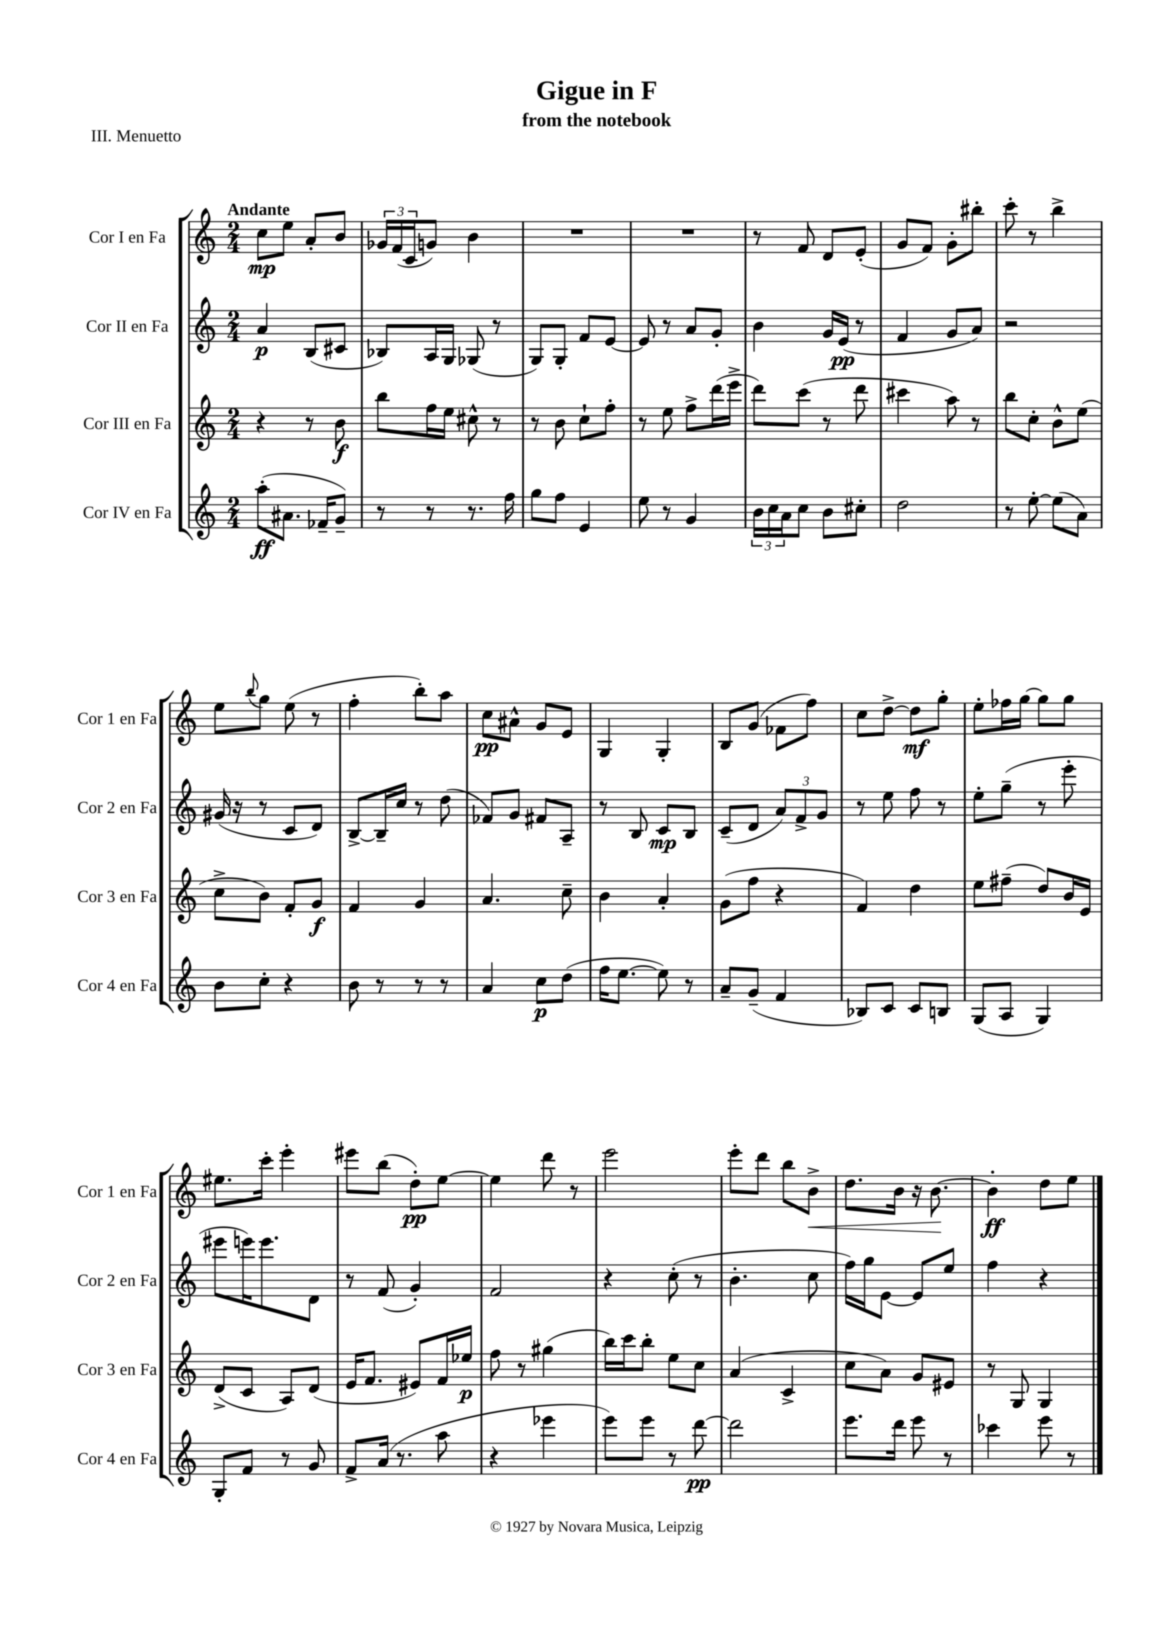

**kern	**kern	**kern	**kern
*staff4	*staff3	*staff2	*staff1
*clefG2	*clefG2	*clefG2	*clefG2
*k[]	*k[]	*k[]	*k[]
*M2/4	*M2/4	*M2/4	*M2/4
(8aa'\L	4r	4a/	8cc\L
8.a#\J	.	.	8ee\J
.	8r	(8B/L	8a'/L
16f-~/LK	.	.	.
8g~/J)	8b\	8c#/J	8b/J
=	=	=	=
8r	8bb\L	8B-/L)	24g-/LL
.	.	.	(24f/
.	.	.	24c/J
8r	16ff\L	16A/L	8g/J)
.	16ee\JJ	16G/JJ	.
8.r	8cc#^^\	(8G-/	4b\
.	8r	8r	.
16ff\	.	.	.
=	=	=	=
8gg\L	8r	8G/L)	2r
8ff\J	8b\	8G'/J	.
4e/	8cc`\L	8f/L	.
.	8ff'\J	[8e/J	.
=	=	=	=
8ee\	8r	8e/]	2r
8r	8ee\	8r	.
4g/	8ff^\L	8a/L	.
.	(16ddd\L	8g'/J	.
.	16eee^\JJ	.	.
=	=	=	=
24b\LL	8ddd\L)	4b\	8r
24cc\	.	.	.
24a\J	.	.	.
8cc\J	(8ccc\J	.	8f/
8b\L	8r	16g/LL	8d/L
.	.	(16e/JJ	.
8cc#'\J	8ddd\	8r	(8e'/J
=	=	=	=
2dd\	4ccc#\	4f/	8g/L
.	.	.	8f/J)
.	8aa\)	8g/L	8g'\L
.	8r	8a/J)	8bb#'\J
=	=	=	=
8r	8bb\L	2r	8ccc'\
[8ee'\	8cc'\J	.	8r
(8ee\]L	8b^^\L	.	4bb^\
8a\J)	(8ee\J	.	.
=	=	=	=
8b\L	8cc^\L	(16g#/	8ee\L
.	.	16r	.
.	.	.	8qqbb/
8cc'\J	8b\J)	8r	8gg\J
4r	8f'/L	8c/L	(8ee\
.	8g/J	8d/J)	8r
=	=	=	=
8b\	4f/	[8B^/L	4ff'\
8r	.	16B~/]L	.
.	.	16cc/JJ	.
8r	4g/	8r	8bb'\L)
8r	.	(8dd\	8aa\J
=	=	=	=
4a/	4.a/	8f-/L)	8cc\L
.	.	8g/J	8a#^^\J
8cc\L	.	8f#/L	8g/L
(8dd\J	8cc~\	8A~/J	8e/J
=	=	=	=
16ff\LK	4b\	8r	4G/
[8.ee\J	.	.	.
.	.	8B/	.
8ee\])	4a'/	8c/L	4G'/
8r	.	8B/J	.
=	=	=	=
8a~/L	(8g\L	(8c~/L	8B/L
(8g~/J	8ff\J	8d/J	(8g/J
4f/	4r	12a/L)	8f-\L
.	.	12f^/	.
.	.	.	8ff\J)
.	.	12g/J	.
=	=	=	=
8B-/L)	4f/)	8r	8cc\L
8c/J	.	8ee\	[8dd^\J
8c/L	4dd\	8ff\	8dd\]L
8B/J	.	8r	8gg'\J
=	=	=	=
(8G/L	8ee\L	8ee'\L	8ee'\L
8A/J	(8ff#~\J	(8gg~\J	16ff-\L
.	.	.	[16gg\JJ
4G/)	8dd/L)	8r	8gg\]L
.	16b/L	8eee'\	8gg\J
.	16e/JJ	.	.
=	=	=	=
8G'/L	(8d^/L	8eee#\L	8.ee#\L
8f/J	8c/J	16eee\K)	.
.	.	8.eee\	16ccc'\Jk
8r	8A/L)	.	4eee'\
8g/	(8d/J	8d\J	.
=	=	=	=
8f^/L	16e/LK	8r	8eee#\L
.	8.f/J	.	.
(16a/Jk	.	(8f/	(8bb\J
8.r	.	.	.
.	8e#/L)	4g'/)	8dd'\L)
8aa\	16f/L	.	[8ee\J
.	16ee-/JJ	.	.
=	=	=	=
4r	8ff\	2f/	4ee\]
.	8r	.	.
4eee-\	(4gg#\	.	8ddd\
.	.	.	8r
=	=	=	=
8eee\L)	16bb\LL)	4r	2eee\
.	16ccc\J	.	.
8eee\J	8bb'\J	.	.
8r	8ee\L	(8cc'\	.
[8ddd\	8cc\J	8r	.
=	=	=	=
2ddd\]	(4a/	4.b'\	8eee'\L
.	.	.	8ddd\J
.	4c^/	.	8bb\L
.	.	8cc\	8b^\J
=	=	=	=
8.eee\L	8cc\L	16ff\LL)	8.dd\L
.	.	16gg\J	.
.	8a\J)	[8e\J	.
16ddd\Jk	.	.	16b\Jk
8eee\	8g/L	8e/]L	16r
.	.	.	[8.b\
8r	8e#/J	8ee/J	.
=	=	=	=
4ccc-\	8r	4ff\	4b'\]
.	8G/	.	.
8eee\	4G/	4r	8dd\L
8r	.	.	8ee\J
==	==	==	==
*-	*-	*-	*-
